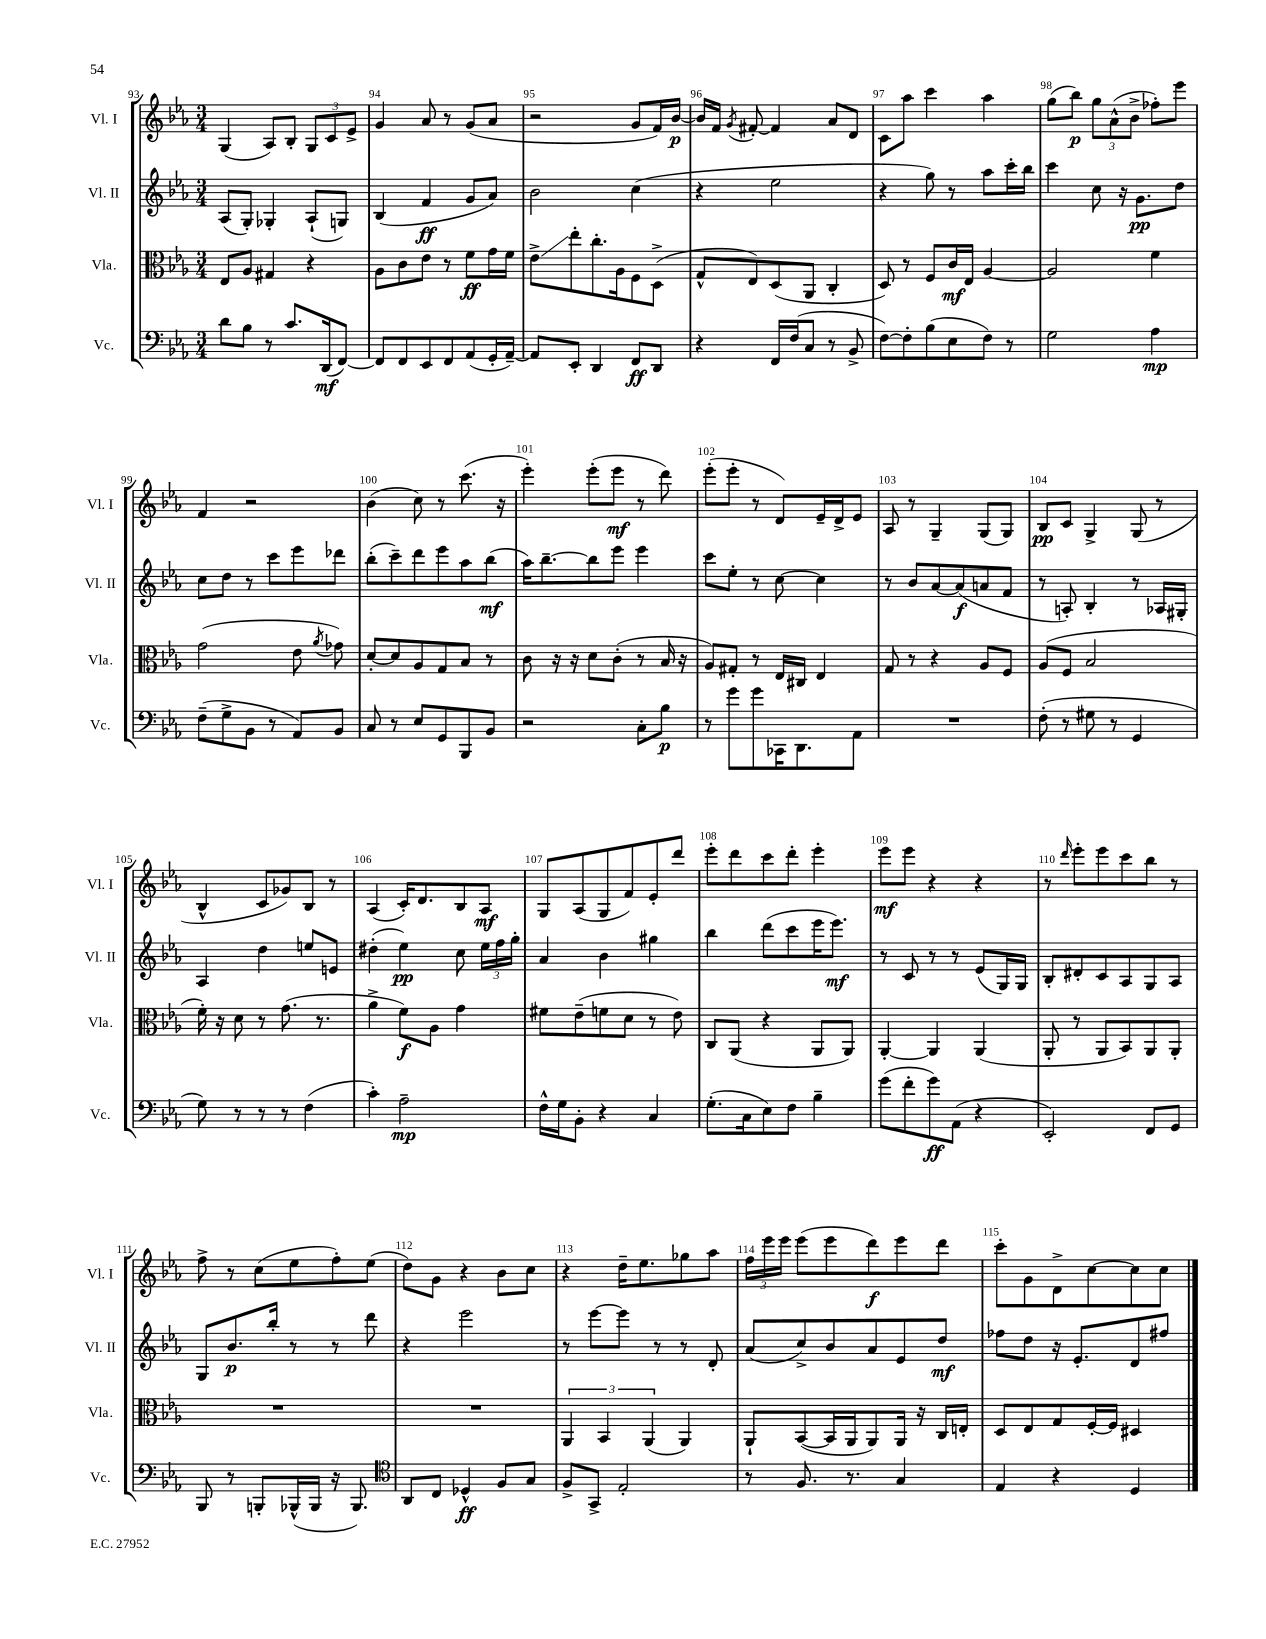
<<
\new StaffGroup <<
\new Staff = "s0" \with { instrumentName = "Vl. I" shortInstrumentName = "Vl. I" } {
    \clef treble \key ees \major \numericTimeSignature \time 3/4
    \autoBeamOff g4( aes8[) bes8]-. \tuplet 3/2 { g8[ c'8 ees'8]-> } |
    g'4 aes'8 r8 g'8[( aes'8] |
    r2 g'8[ f'16) bes'16]~\p |
    bes'16[ f'16] \acciaccatura { g'8 } fis'8~-. fis'4 aes'8[ d'8] |
    c'8[ aes''8] c'''4 aes''4 |
    g''8[( bes''8]\p) \tuplet 3/2 { g''8[ aes'8-^( bes'8]-> } fes''8[-.) ees'''8] |
    f'4 r2 |
    bes'4( c''8) r8 c'''8.( r16 |
    ees'''4-.) ees'''8[-.( ees'''8]\mf r8 d'''8) |
    ees'''8[-.( ees'''8]-. r8 d'8[) ees'16-- d'16-> ees'8] |
    aes8 r8 g4-- g8[( g8]) |
    bes8[\pp c'8] g4-> g8( r8 |
    bes4-^ c'8[ ges'8) bes8] r8 |
    aes4( c'16[-.) d'8. bes8 aes8]\mf |
    g8[ aes8( g8 f'8) ees'8-. d'''8] |
    ees'''8[-. d'''8 c'''8 d'''8]-. ees'''4-. |
    ees'''8[\mf ees'''8] r4 r4 |
    r8 \grace { d'''16 } ees'''8[-. ees'''8 c'''8 bes''8] r8 |
    f''8-> r8 c''8[( ees''8 f''8-.) ees''8]( |
    d''8[) g'8] r4 bes'8[ c''8] |
    r4 d''16[-- ees''8. ges''8 aes''8] |
    \tuplet 3/2 { f''16[ ees'''16 ees'''16] } ees'''8[( ees'''8 d'''8\f) ees'''8 d'''8] |
    c'''8[-. g'8 d'8-> c''8~ c''8 c''8] \bar "|." |
}
\new Staff = "s1" \with { instrumentName = "Vl. II" shortInstrumentName = "Vl. II" } {
    \clef treble \key ees \major \numericTimeSignature \time 3/4
    \autoBeamOff aes8[( g8]-.) ges4-. aes8[-!( g8]) |
    bes4( f'4\ff g'8[ aes'8]) |
    bes'2 c''4( |
    r4 ees''2 |
    r4 g''8) r8 aes''8[ c'''16-. bes''16] |
    c'''4 c''8 r16 g'8.[\pp d''8] |
    c''8[ d''8] r8 c'''8[ ees'''8 des'''8] |
    bes''8[-.( c'''8--) d'''8 ees'''8 aes''8 bes''8]\mf( |
    aes''16[) bes''8.~-- bes''8 ees'''8] ees'''4 |
    c'''8[ ees''8]-. r8 c''8~ c''4 |
    r8 bes'8[ aes'8~ aes'8\f( a'8 f'8] |
    r8 a8-.) bes4-. r8 aes16[ gis16]-. |
    aes4 d''4 e''8[ e'8] |
    dis''4-.( ees''4\pp) c''8 \tuplet 3/2 { ees''16[ f''16 g''16]-. } |
    aes'4 bes'4 gis''4 |
    bes''4 d'''8[( c'''8 ees'''16 ees'''8.]\mf) |
    r8 c'8 r8 r8 ees'8[( g16) g16] |
    bes8[-. dis'8-. c'8 aes8 g8 aes8] |
    g8[ bes'8.\p bes''16]-. r8 r8 d'''8 |
    r4 ees'''2 |
    r8 ees'''8[~ ees'''8] r8 r8 d'8-. |
    aes'8[( c''8->) bes'8 aes'8 ees'8 d''8]\mf |
    fes''8[ d''8] r16 ees'8.[-. d'8 fis''8] \bar "|." |
}
\new Staff = "s2" \with { instrumentName = "Vla." shortInstrumentName = "Vla." } {
    \clef alto \key ees \major \numericTimeSignature \time 3/4
    \autoBeamOff ees8[ aes8] gis4 r4 |
    aes8[ c'8 ees'8] r8 f'8[\ff g'16 f'16] |
    ees'8[->\glissando ees''8-. c''8.-. aes16 f8 d8]->( |
    g8[-^ ees8) d8( aes,8] c4-. |
    d8) r8 f8[ c'16\mf ees16] aes4~ |
    aes2 f'4 |
    g'2( ees'8 \acciaccatura { aes'8 } ges'8) |
    d'8[~-. d'8 aes8 g8 bes8] r8 |
    c'8 r16 r16 d'8[ c'8]-.( r8 bes16 r16 |
    aes8[) gis8]-. r8 ees16[ cis16] ees4 |
    g8 r8 r4 aes8[ f8] |
    aes8[( f8] bes2 |
    f'16-.) r16 d'8 r8 g'8.( r8. |
    aes'4-> f'8[\f) aes8] g'4 |
    fis'8[ ees'8--( f'8 d'8] r8 ees'8) |
    c8[ aes,8]( r4 aes,8[ aes,8]) |
    aes,4~-. aes,4 aes,4( |
    aes,8-. r8 aes,8[ bes,8) aes,8 aes,8]-. |
    R2. |
    R2. |
    \tuplet 3/2 { aes,4 bes,4 aes,4( } aes,4) |
    aes,8[-! bes,8~( bes,16 aes,16 aes,8) aes,16] r16 c16[ e16]-. |
    d8[ ees8 g8 f16~-. f16] dis4 \bar "|." |
}
\new Staff = "s3" \with { instrumentName = "Vc." shortInstrumentName = "Vc." } {
    \clef bass \key ees \major \numericTimeSignature \time 3/4
    \autoBeamOff d'8[ bes8] r8 c'8.[ d,16\mf( f,8]~) |
    f,8[ f,8 ees,8 f,8 aes,8( g,16-. aes,16]~--) |
    aes,8[ ees,8]-. d,4 f,8[\ff d,8] |
    r4 f,16[ f16( c8] r8 bes,8-> |
    f8[~) f8-. bes8( ees8 f8]) r8 |
    g2 aes4\mp |
    f8[--( g8-> bes,8] r8 aes,8[) bes,8] |
    c8 r8 ees8[ g,8 bes,,8 bes,8] |
    r2 c8[-. bes8]\p |
    r8 g'8[ g'8 ces,16 d,8. aes,8] |
    R2. |
    f8-.( r8 gis8 r8 g,4 |
    g8) r8 r8 r8 f4( |
    c'4-.) aes2--\mp |
    f16[-^ g16 bes,8]-. r4 c4 |
    g8.[-.( c16 ees8) f8] bes4-- |
    g'8[( f'8-. g'8\ff) aes,8]( r4 |
    ees,2-.) f,8[ g,8] |
    bes,,8 r8 b,,8[-. bes,,16-^( bes,,16] r16 bes,,8.) |
    \clef tenor aes,8[ c8] des4-^\ff f8[ g8] |
    f8[-> g,8]-> ees2-. |
    r8 f8. r8. g4 |
    ees4 r4 d4 \bar "|." |
}
>>
>>
\layout { \context { \Score currentBarNumber = #93 \override BarNumber.break-visibility = ##(#f #t #t) barNumberVisibility = #all-bar-numbers-visible } }
